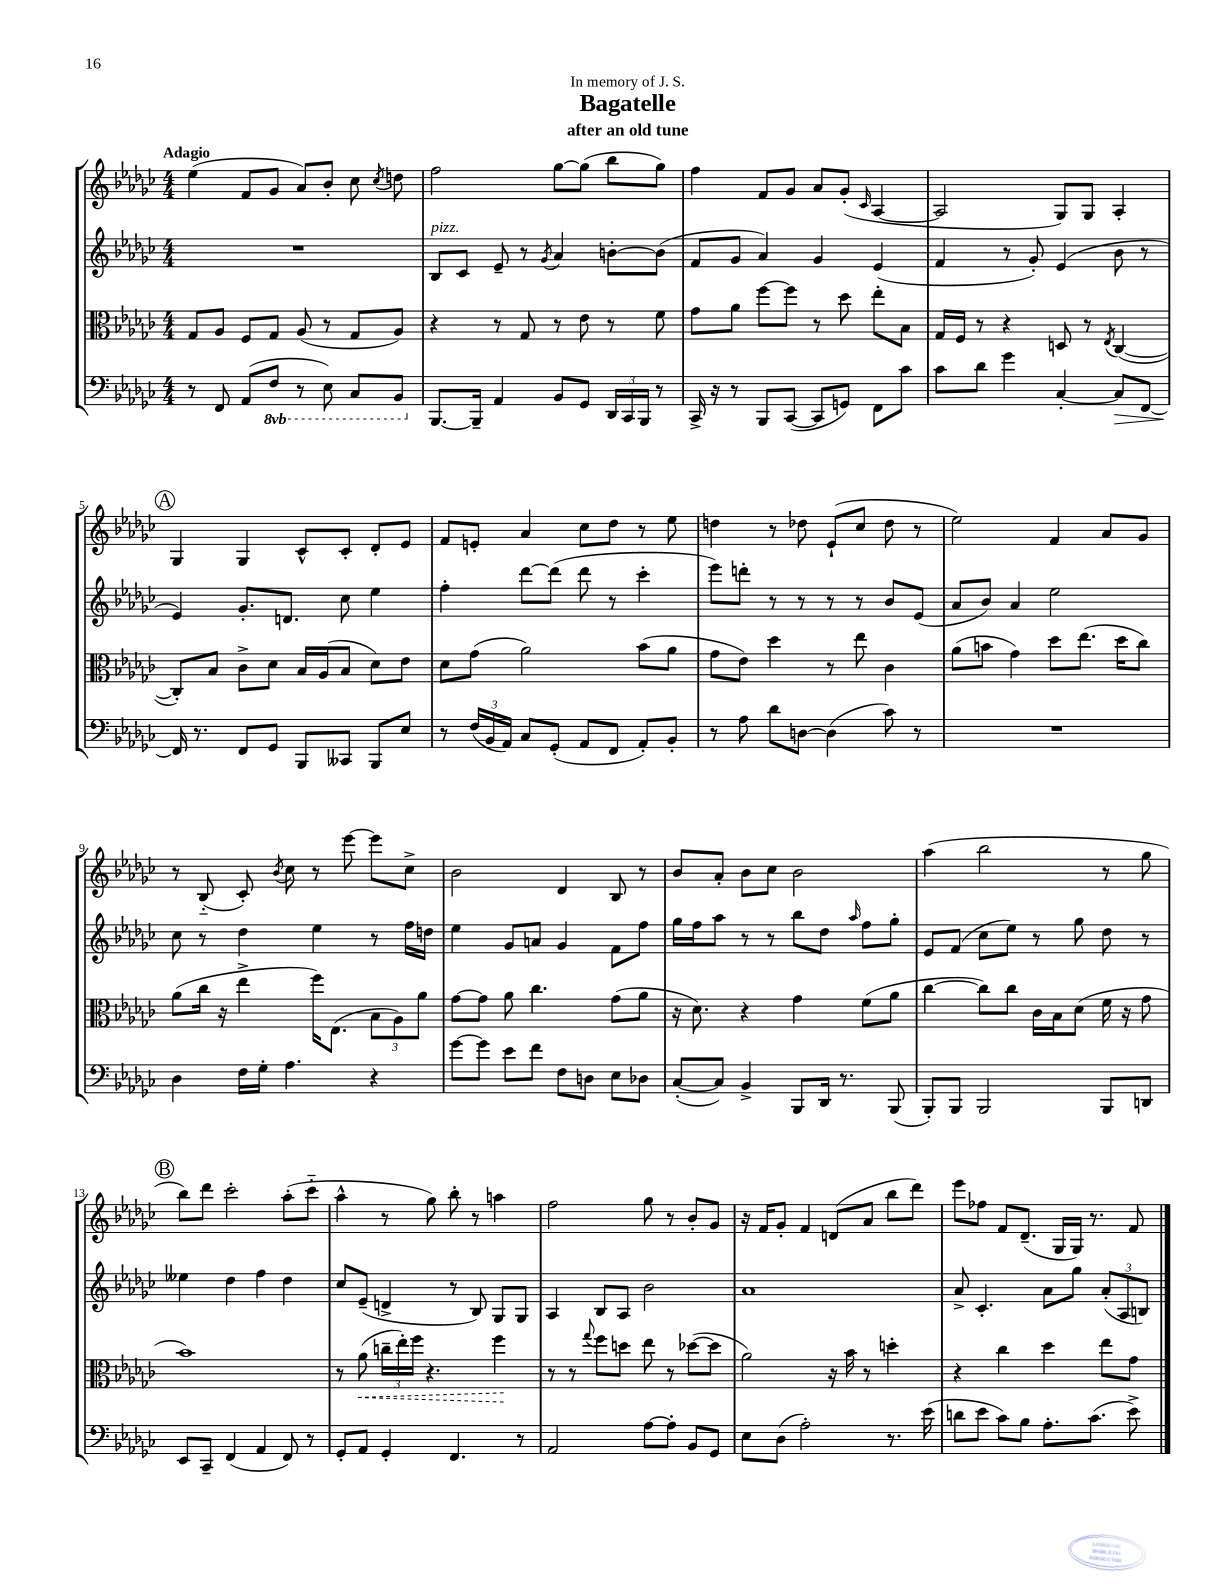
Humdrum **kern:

**kern	**kern	**kern	**kern
*staff4	*staff3	*staff2	*staff1
*clefF4	*clefC3	*clefG2	*clefG2
*k[b-e-a-d-g-c-]	*k[b-e-a-d-g-c-]	*k[b-e-a-d-g-c-]	*k[b-e-a-d-g-c-]
*M4/4	*M4/4	*M4/4	*M4/4
8r	8G-	1r	(4ee-
8FF	8A-	.	.
(8AA-	8F	.	8f
8FF	8G-	.	8g-
8r	(8A-	.	8a-)
8EE-)	8r	.	8b-'
8CC-	8G-	.	8cc-
.	.	.	8qcc-
8BBB-	8A-)	.	8dd
=	=	=	=
[8.BBB-	4r	8B-	2ff
.	.	8c-	.
16BBB-~]	.	.	.
4AA-	8r	8e-~	.
.	8G-	8r	.
.	.	8qg-	.
8BB-	8r	4a-	[8gg-
8GG-	8e-	.	(8gg-]
24DD-	8r	[8b'	8bb-
24CC-	.	.	.
24BBB-	.	.	.
8r	8f	(8b]	8gg-)
=	=	=	=
16CC-^	8g-	8f	4ff
16r	.	.	.
8r	8a-	8g-	.
8BBB-	[8ff	4a-)	8f
([8CC-	8ff]	.	8g-
8CC-]	8r	4g-	8a-
8GG)	8dd-	.	(8g-'
.	.	.	16qqc-
8FF	8ee-'	(4e-	[4A-
8c-	8B-	.	.
=	=	=	=
8c-	16G-	4f	2A-]
.	16F	.	.
8d-	8r	.	.
4g-	4r	8r	.
.	.	8g-')	.
[4C-'	8D	(4e-	8G-)
.	8r	.	8G-
.	8qE-	.	.
8C-]	([4C-	8b-	4A-'
[8FF	.	8r	.
=	=	=	=
16FF]	8C-'])	4e-)	4G-
8.r	.	.	.
.	8B-	.	.
8FF	8c-^	8.g-'	4G-
8GG-	8d-	.	.
.	.	8.d	.
8BBB-	16B-	.	8c-^^
.	(16A-	.	.
8CC--	8B-	8cc-	8c-'
8BBB-	8d-)	4ee-	8d-'
8E-	8e-	.	8e-
=	=	=	=
8r	8d-	4ff'	8f
(24F	(8g-	.	8e'
24BB-	.	.	.
24AA-)	.	.	.
8C-	2a-)	[8ddd-	4a-
(8GG-'	.	(8ddd-]	.
8AA-	.	8ddd-	8cc-
8FF	.	8r	8dd-
8AA-')	(8b-	4ccc-'	8r
8BB-'	8a-	.	8ee-
=	=	=	=
8r	8g-	8eee-)	4dd
8A-	8e-)	8ddd'	.
8d-	4dd-	8r	8r
[8D	.	8r	8dd-
(4D]	8r	8r	(8e-`
.	8ee-	8r	8cc-
8c-)	4c-	8b-	8dd-
8r	.	(8e-	8r
=	=	=	=
1r	(8a-	8a-	2ee-)
.	8b	8b-)	.
.	4g-)	4a-	.
.	8dd-	2ee-	4f
.	(8.ee-	.	.
.	.	.	8a-
.	16dd-	.	.
.	8cc-)	.	8g-
=	=	=	=
4D-	(8a-	8cc-	8r
.	16cc-	8r	(8B-'~
.	16r	.	.
16F	4ee-^	4dd-	8c-')
16G-'	.	.	.
.	.	.	8qb-
4.A-	.	.	8cc-
.	16ff)	4ee-	8r
.	(8.E-	.	.
.	.	.	[8eee-
4r	12B-	8r	8eee-]
.	12A-)	.	.
.	.	16ff	8cc-^
.	12a-	.	.
.	.	16dd	.
=	=	=	=
[8g-	[8g-	4ee-	2b-
8g-]	8g-]	.	.
8e-	8a-	8g-	.
8f	4.cc-	8a	.
8F	.	4g-	4d-
8D	.	.	.
8E-	(8g-	8f	8B-
8D-	8a-	8ff	8r
=	=	=	=
([8C-'	16r	16gg-	8b-
.	8.d-)	16ff	.
8C-])	.	8aa-	8a-'
4BB-^	4r	8r	8b-
.	.	8r	8cc-
8BBB-	4g-	8bb-	2b-
16DD-	.	8dd-	.
8.r	.	.	.
.	.	16qqaa-	.
.	(8f	8ff	.
(8BBB-	8a-	8gg-'	.
=	=	=	=
8BBB-')	[4cc-	8e-	(4aa-
8BBB-	.	(8f	.
2BBB-	8cc-])	8cc-	2bb-
.	8cc-	8ee-)	.
.	16c-	8r	.
.	16B-	.	.
.	(8d-	8gg-	.
8BBB-	16f	8dd-	8r
.	16r	.	.
8DD	8g-	8r	8gg-
=	=	=	=
8EE-	1b-)	4ee--	8bb-)
8CC-~	.	.	8ddd-
(4FF	.	4dd-	2ccc-'
4AA-	.	4ff	.
8FF)	.	4dd-	(8aa-'
8r	.	.	8ccc-'~
=	=	=	=
8GG-'	8r	8cc-	4aa-^^
8AA-	(8a-	(8e-~	.
4GG-'	24cc~	4d^	8r
.	24ee-')	.	.
.	24ff	.	.
.	4.r	.	8gg-)
4.FF	.	8r	8bb-'
.	.	8B-)	8r
.	4ff	8G-	4aa
8r	.	8G-	.
=	=	=	=
2AA-	8r	4A-	2ff
.	8r	.	.
.	8qqgg-	.	.
.	8ff	8B-	.
.	8dd	8A-	.
[8A-	8ee-	2b-	8gg-
8A-']	8r	.	8r
8BB-	([8dd-	.	8b-'
8GG-	8dd-]	.	8g-
=	=	=	=
8E-	2a-)	1a-	16r
.	.	.	16f
(8D-	.	.	8g-'
2A-')	.	.	4f
.	16r	.	(8d
.	16b-	.	.
.	8r	.	8a-
8.r	4dd'	.	8bb-
.	.	.	8ddd-)
(16e-	.	.	.
=	=	=	=
8d	4r	8a-^	8eee-
8e-	.	4.c-'	8ff-
8c-)	4cc-	.	8f
8B-	.	.	(8.d-~
8.A-'	4dd-	8a-	.
.	.	.	16G-
.	.	8gg-	16G-)
(8.c-	.	.	8.r
.	8ee-	(12a-'	.
.	.	12A-	.
8e-^)	8g-	.	8f
.	.	12B)	.
==	==	==	==
*-	*-	*-	*-
